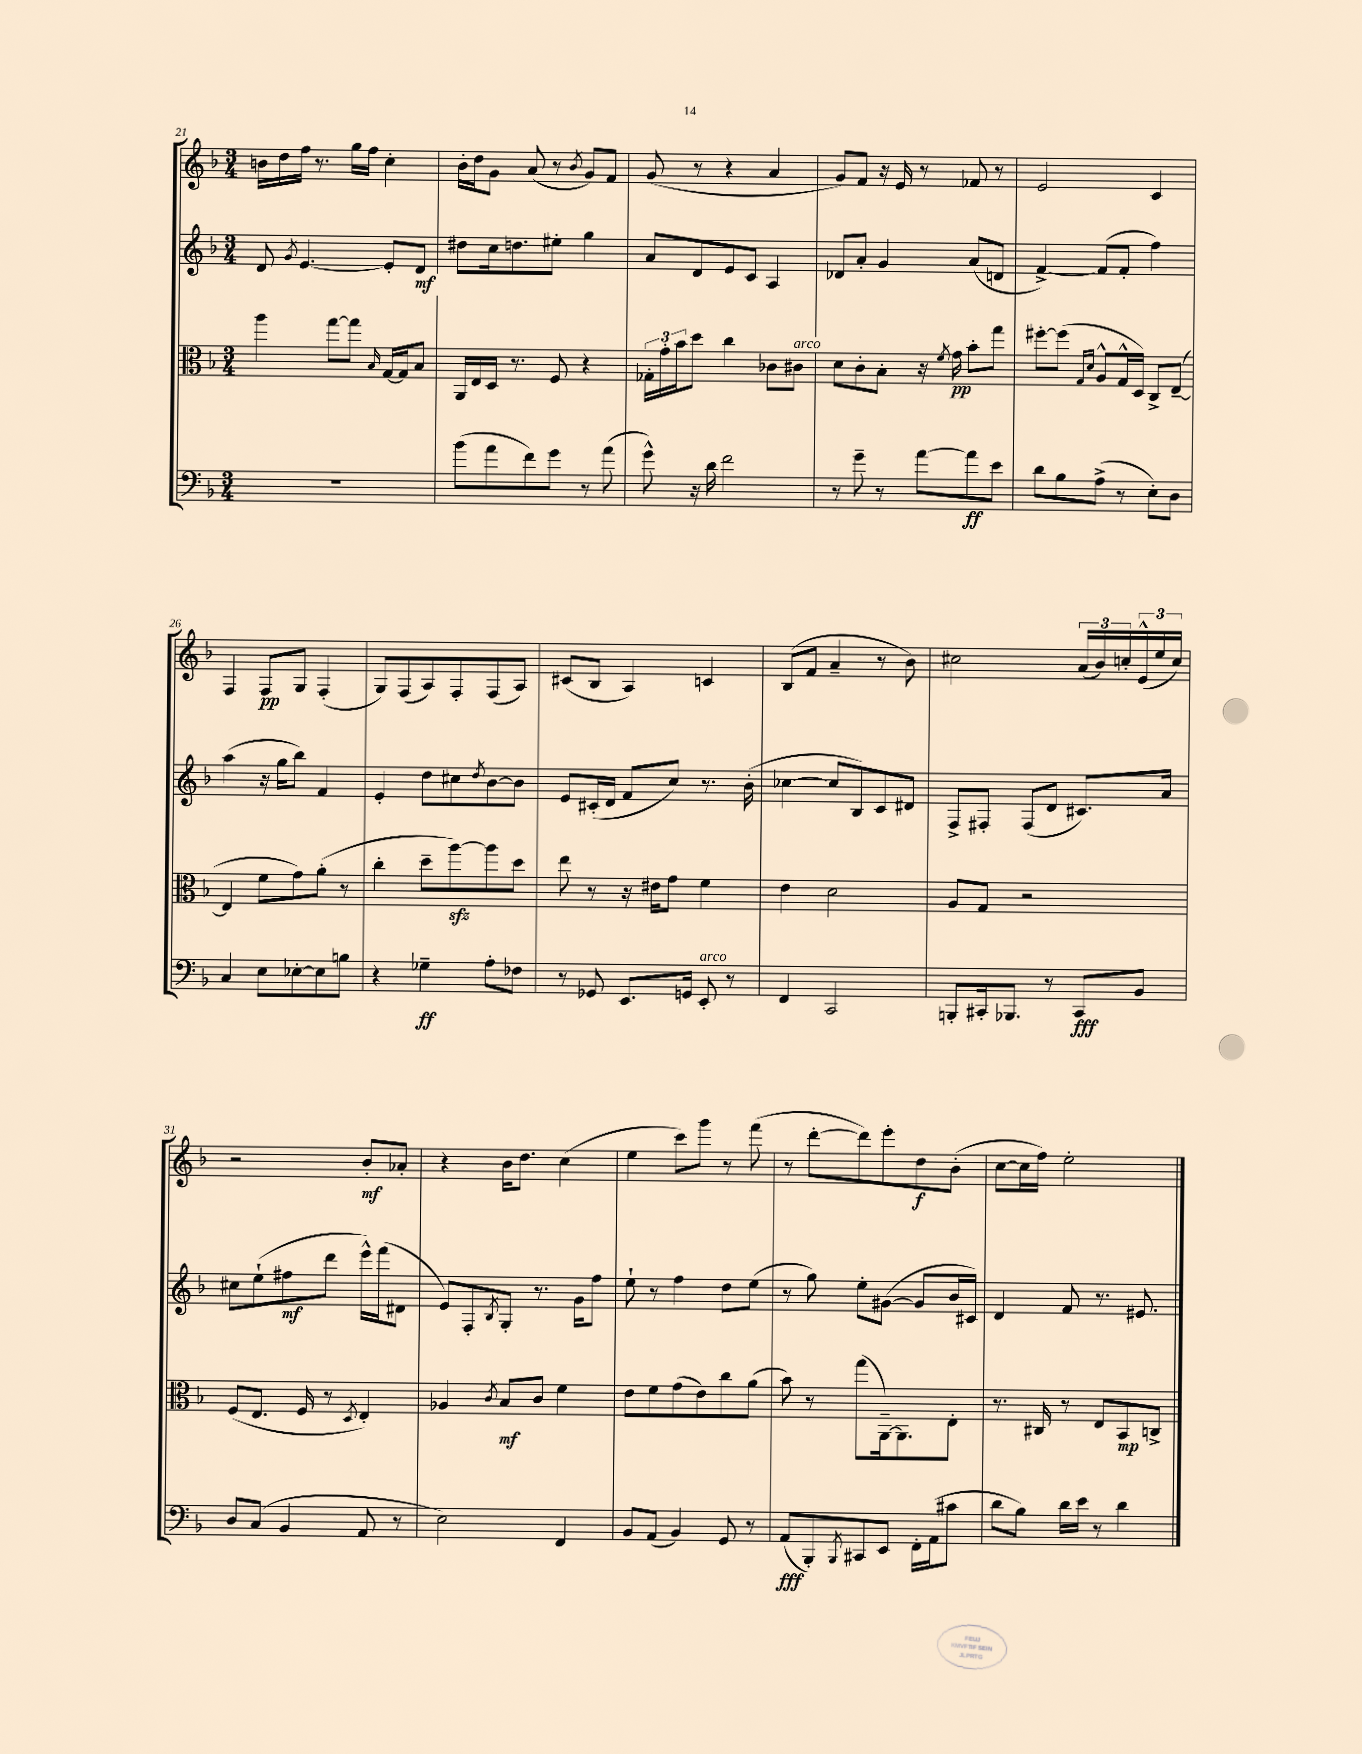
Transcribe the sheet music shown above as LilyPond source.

<<
\new StaffGroup <<
\new Staff = "s0" {
    \clef treble \key f \major \numericTimeSignature \time 3/4
    b'16 d''16 f''16 r8. g''16 f''16 c''4-. |
    bes'16-. d''16 g'8 a'8( r8 \acciaccatura { bes'8 } g'8) f'8 |
    g'8( r8 r4 a'4 |
    g'8) f'8 r16 e'16 r8 fes'8 r8 |
    e'2 c'4 |
    f4 f8\pp g8 f4-.( |
    g8) f8( a8) f8-. f8( a8) |
    cis'8( bes8 a4) c'4 |
    bes8( f'8 a'4-- r8 bes'8) |
    cis''2 \tuplet 3/2 { a'16( bes'16) c''16-. } \tuplet 3/2 { e'16-^( e''16 c''16) } |
    r2 bes'8-.\mf aes'8-. |
    r4 bes'16 d''8. c''4( |
    e''4 c'''8) g'''8 r8 f'''8( |
    r8 d'''8~-. d'''8) e'''8-. d''8\f bes'8-.( |
    c''8~ c''16 f''16) e''2-. \bar "|." |
}
\new Staff = "s1" {
    \clef treble \key f \major \numericTimeSignature \time 3/4
    d'8 \acciaccatura { g'8 } e'4.~ e'8-. d'8\mf |
    dis''8 c''16 d''8. eis''8-. g''4 |
    a'8 d'8 e'8 c'8 a4 |
    des'8 a'8-. g'4 a'8( d'8 |
    f'4~->) f'8( f'8-. f''4) |
    a''4( r16 g''16 bes''8) f'4 |
    e'4-. d''8 cis''8 \acciaccatura { d''8 } bes'8~ bes'8 |
    e'8 cis'16-.( d'16 f'8 c''8) r8. bes'16-.( |
    ces''4~ ces''8 bes8) c'8 dis'8 |
    f8-> fis8-. fis8( d'8 cis'8.) a'16 |
    cis''8 e''8-!( fis''8\mf d'''8 e'''16-^) f'''16( dis'8 |
    e'8) f8-. \acciaccatura { bes8 } g8-. r8. g'16 f''8 |
    e''8-! r8 f''4 d''8 e''8( |
    r8 g''8) e''8-. gis'8~( gis'8 bes'16 cis'16) |
    d'4 f'8 r8. eis'8. \bar "|." |
}
\new Staff = "s2" {
    \clef alto \key f \major \numericTimeSignature \time 3/4
    a''4 g''8~ g''8 \grace { bes16 } g16~ g16 bes8 |
    a,16 e16 d16 r8. f8 r4 |
    \tuplet 3/2 { ges16-. g'16-. bes'16 } d''8 c''4 ces'8 cis'8^\markup { \italic "arco" } |
    d'8 c'8-. bes8-. r16 \acciaccatura { f'8 } g'16\pp bes'8-. g''8 |
    fis''8~-. fis''8( \grace { g16 d'16 } a8-^ g16-^ d16) c8-> e8~--( |
    e4 f'8 g'8) a'8-.( r8 |
    c''4-. d''8-- a''8~\sfz) a''8 d''8 |
    e''8 r8 r16 eis'16 g'8 f'4 |
    e'4 d'2 |
    a8 g8 r2 |
    f8( e8. f16 r8 \acciaccatura { d8 } e4-.) |
    aes4 \acciaccatura { c'8 } bes8\mf c'8 f'4 |
    e'8 f'8 g'8( e'8) c''8 a'8( |
    bes'8) r8 g''8( a,16~--) a,8. e8-. |
    r8. cis16 r8 e8 bes,8\mp c8-> \bar "|." |
}
\new Staff = "s3" {
    \clef bass \key f \major \numericTimeSignature \time 3/4
    R2. |
    bes'8( a'8 f'8) g'8 r8 a'8( |
    g'8-^) r16 d'16 f'2 |
    r8 g'8-- r8 a'8~ a'8\ff e'8 |
    d'8 bes8 a8->( r8 e8-.) d8 |
    c4 e8 ees8~-. ees8 b8 |
    r4 ges4--\ff a8-. fes8 |
    r8 ges,8 e,8. g,16 e,8-.^\markup { \italic "arco" } r8 |
    f,4 c,2 |
    b,,8-. cis,16-. bes,,8. r8 cis,8\fff bes,8 |
    d8 c8( bes,4 a,8 r8 |
    e2) f,4 |
    bes,8 a,8( bes,4) g,8 r8 |
    a,8\fff( bes,,8-.) \acciaccatura { bes,,8 } cis,8 e,8 f,16-. a,16( cis'8 |
    d'8 bes8) d'16 e'16 r8 d'4 \bar "|." |
}
>>
>>
\layout { \context { \Score currentBarNumber = #21 } }
